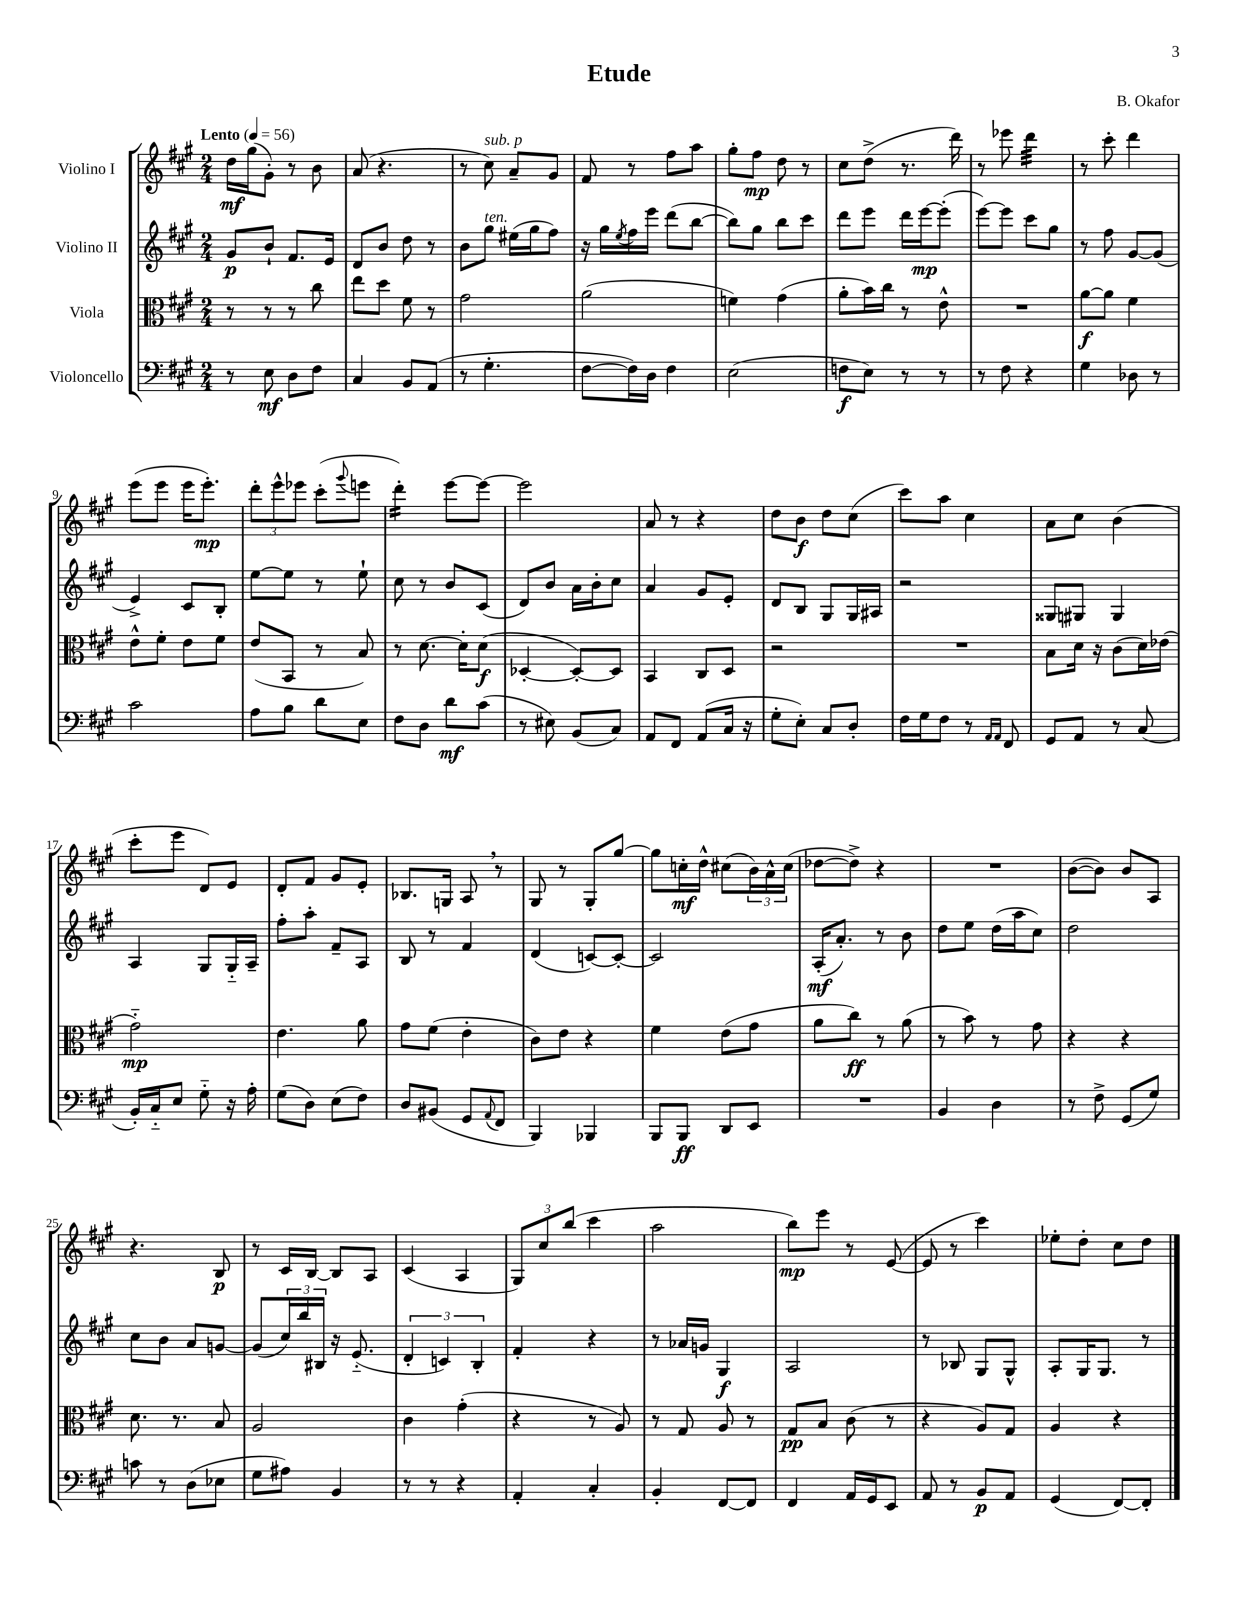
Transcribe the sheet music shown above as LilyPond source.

\header { title = "Etude" composer = "B. Okafor" }
<<
\new StaffGroup <<
\new Staff = "s0" \with { instrumentName = "Violino I" } {
    \clef treble \key a \major \numericTimeSignature \time 2/4 \tempo "Lento" 4 = 56
    d''16\mf gis''16( gis'8-.) r8 b'8 |
    a'8( r4. |
    r8 cis''8^\markup { \italic "sub. p" }) a'8-- gis'8 |
    fis'8 r8 fis''8 a''8 |
    gis''8-. fis''8\mp d''8 r8 |
    cis''8 d''8->( r8. d'''16) |
    r8 ees'''8 d'''4:32 |
    r8 cis'''8-. d'''4 |
    e'''8( e'''8 e'''16 e'''8.-.\mp) |
    \tuplet 3/2 { d'''8-. e'''8-^ ees'''8 } cis'''8-.( \appoggiatura { gis'''8 } e'''8 |
    d'''4:16-.) e'''8~ e'''8~ |
    e'''2 |
    a'8 r8 r4 |
    d''8 b'8\f d''8 cis''8( |
    cis'''8) a''8 cis''4 |
    a'8 cis''8 b'4( |
    cis'''8-. e'''8 d'8) e'8 |
    d'8-. fis'8 gis'8 e'8-. |
    bes8. g16 a8 \breathe r8 |
    gis8 r8 gis8-. gis''8~ |
    gis''8 c''16-.\mf d''16-^ cis''8( \tuplet 3/2 { b'16) a'16-^ cis''16( } |
    des''8~ des''8->) r4 |
    R2 |
    b'8~( b'8) b'8 a8 |
    r4. b8\p |
    r8 cis'16 b16~ b8 a8 |
    cis'4( a4 |
    \tuplet 3/2 { gis8) cis''8 b''8( } cis'''4 |
    a''2 |
    b''8\mp) e'''8 r8 e'8~( |
    e'8 r8 cis'''4) |
    ees''8-. d''8-. cis''8 d''8 \bar "|." |
}
\new Staff = "s1" \with { instrumentName = "Violino II" } {
    \clef treble \key a \major \numericTimeSignature \time 2/4
    gis'8\p b'8-! fis'8. e'16 |
    d'8 b'8 d''8 r8 |
    b'8 gis''8^\markup { \italic "ten." } eis''16( gis''16 fis''8) |
    r16 gis''16 \acciaccatura { e''8 } fis''16 e'''16 d'''8( b''8~ |
    b''8) gis''8 b''8 cis'''8 |
    d'''8 e'''8 d'''16 e'''16~\mp e'''8-.( |
    e'''8~) e'''8 cis'''8 gis''8 |
    r8 fis''8 gis'8~ gis'8( |
    e'4->) cis'8 b8-. |
    e''8~ e''8 r8 e''8-! |
    cis''8 r8 b'8 cis'8( |
    d'8) b'8 a'16 b'16-. cis''8 |
    a'4 gis'8 e'8-. |
    d'8 b8 gis8 gis16 ais16 |
    r2 |
    gisis8 gis8 gis4 |
    a4 gis8 gis16-_ a16-- |
    fis''8-. a''8-. fis'8-- a8 |
    b8 r8 fis'4 |
    d'4( c'8~) c'8~-. |
    c'2 |
    a16-.\mf( a'8.-.) r8 b'8 |
    d''8 e''8 d''16( a''16 cis''8) |
    d''2 |
    cis''8 b'8 a'8 g'8~ |
    g'8( \tuplet 3/2 { cis''16) b''16 bis16 } r16 e'8.-_( |
    \tuplet 3/2 { d'4-. c'4) b4-. } |
    fis'4-. r4 |
    r8 aes'16 g'16 gis4\f |
    a2 |
    r8 bes8 gis8 gis8-^ |
    a8-. gis16 gis8. r8 \bar "|." |
}
\new Staff = "s2" \with { instrumentName = "Viola" } {
    \clef alto \key a \major \numericTimeSignature \time 2/4
    r8 r8 r8 cis''8 |
    e''8 d''8 fis'8 r8 |
    gis'2 |
    a'2( |
    f'4) gis'4( |
    a'8-. b'16) cis''16 r8 e'8-^ |
    R2 |
    a'8~\f a'8 fis'4 |
    e'8-^ fis'8-. e'8 fis'8 |
    e'8( b,8 r8 b8) |
    r8 d'8.~ d'16-. d'8\f( |
    des4~-. des8~-.) des8 |
    b,4 cis8 d8 |
    r2 |
    R2 |
    b8 d'16 r16 cis'8( d'16) ees'16( |
    gis'2-_\mp) |
    e'4. a'8 |
    gis'8 fis'8( e'4-. |
    cis'8) e'8 r4 |
    fis'4 e'8( gis'8 |
    a'8 cis''8\ff) r8 a'8( |
    r8 b'8) r8 gis'8 |
    r4 r4 |
    d'8. r8. b8 |
    a2 |
    cis'4 gis'4-.( |
    r4 r8 a8) |
    r8 gis8 a8 r8 |
    gis8\pp b8 cis'8( r8 |
    r4 a8) gis8 |
    a4 r4 \bar "|." |
}
\new Staff = "s3" \with { instrumentName = "Violoncello" } {
    \clef bass \key a \major \numericTimeSignature \time 2/4
    r8 e8\mf d8 fis8 |
    cis4 b,8 a,8( |
    r8 gis4.-. |
    fis8~ fis16) d16 fis4 |
    e2( |
    f8\f e8) r8 r8 |
    r8 fis8 r4 |
    gis4 des8 r8 |
    cis'2 |
    a8 b8 d'8 e8 |
    fis8 d8 d'8\mf cis'8( |
    r8 eis8) b,8( cis8) |
    a,8 fis,8 a,8( cis16 r16 |
    gis8-. e8-.) cis8 d8-. |
    fis16 gis16 fis8 r8 \grace { a,16 a,16 } fis,8 |
    gis,8 a,8 r8 cis8( |
    b,16-.) cis16-_ e8 gis8-_ r16 a16-. |
    gis8( d8) e8( fis8) |
    d8 bis,8( gis,8 \appoggiatura { a,8 } fis,8 |
    b,,4) bes,,4 |
    b,,8 b,,8\ff d,8 e,8 |
    R2 |
    b,4 d4 |
    r8 fis8-> gis,8( gis8) |
    c'8 r8 d8( ees8 |
    gis8 ais8) b,4 |
    r8 r8 r4 |
    a,4-. cis4-. |
    b,4-. fis,8~ fis,8 |
    fis,4 a,16 gis,16 e,8 |
    a,8 r8 b,8\p a,8 |
    gis,4( fis,8~) fis,8-. \bar "|." |
}
>>
>>
